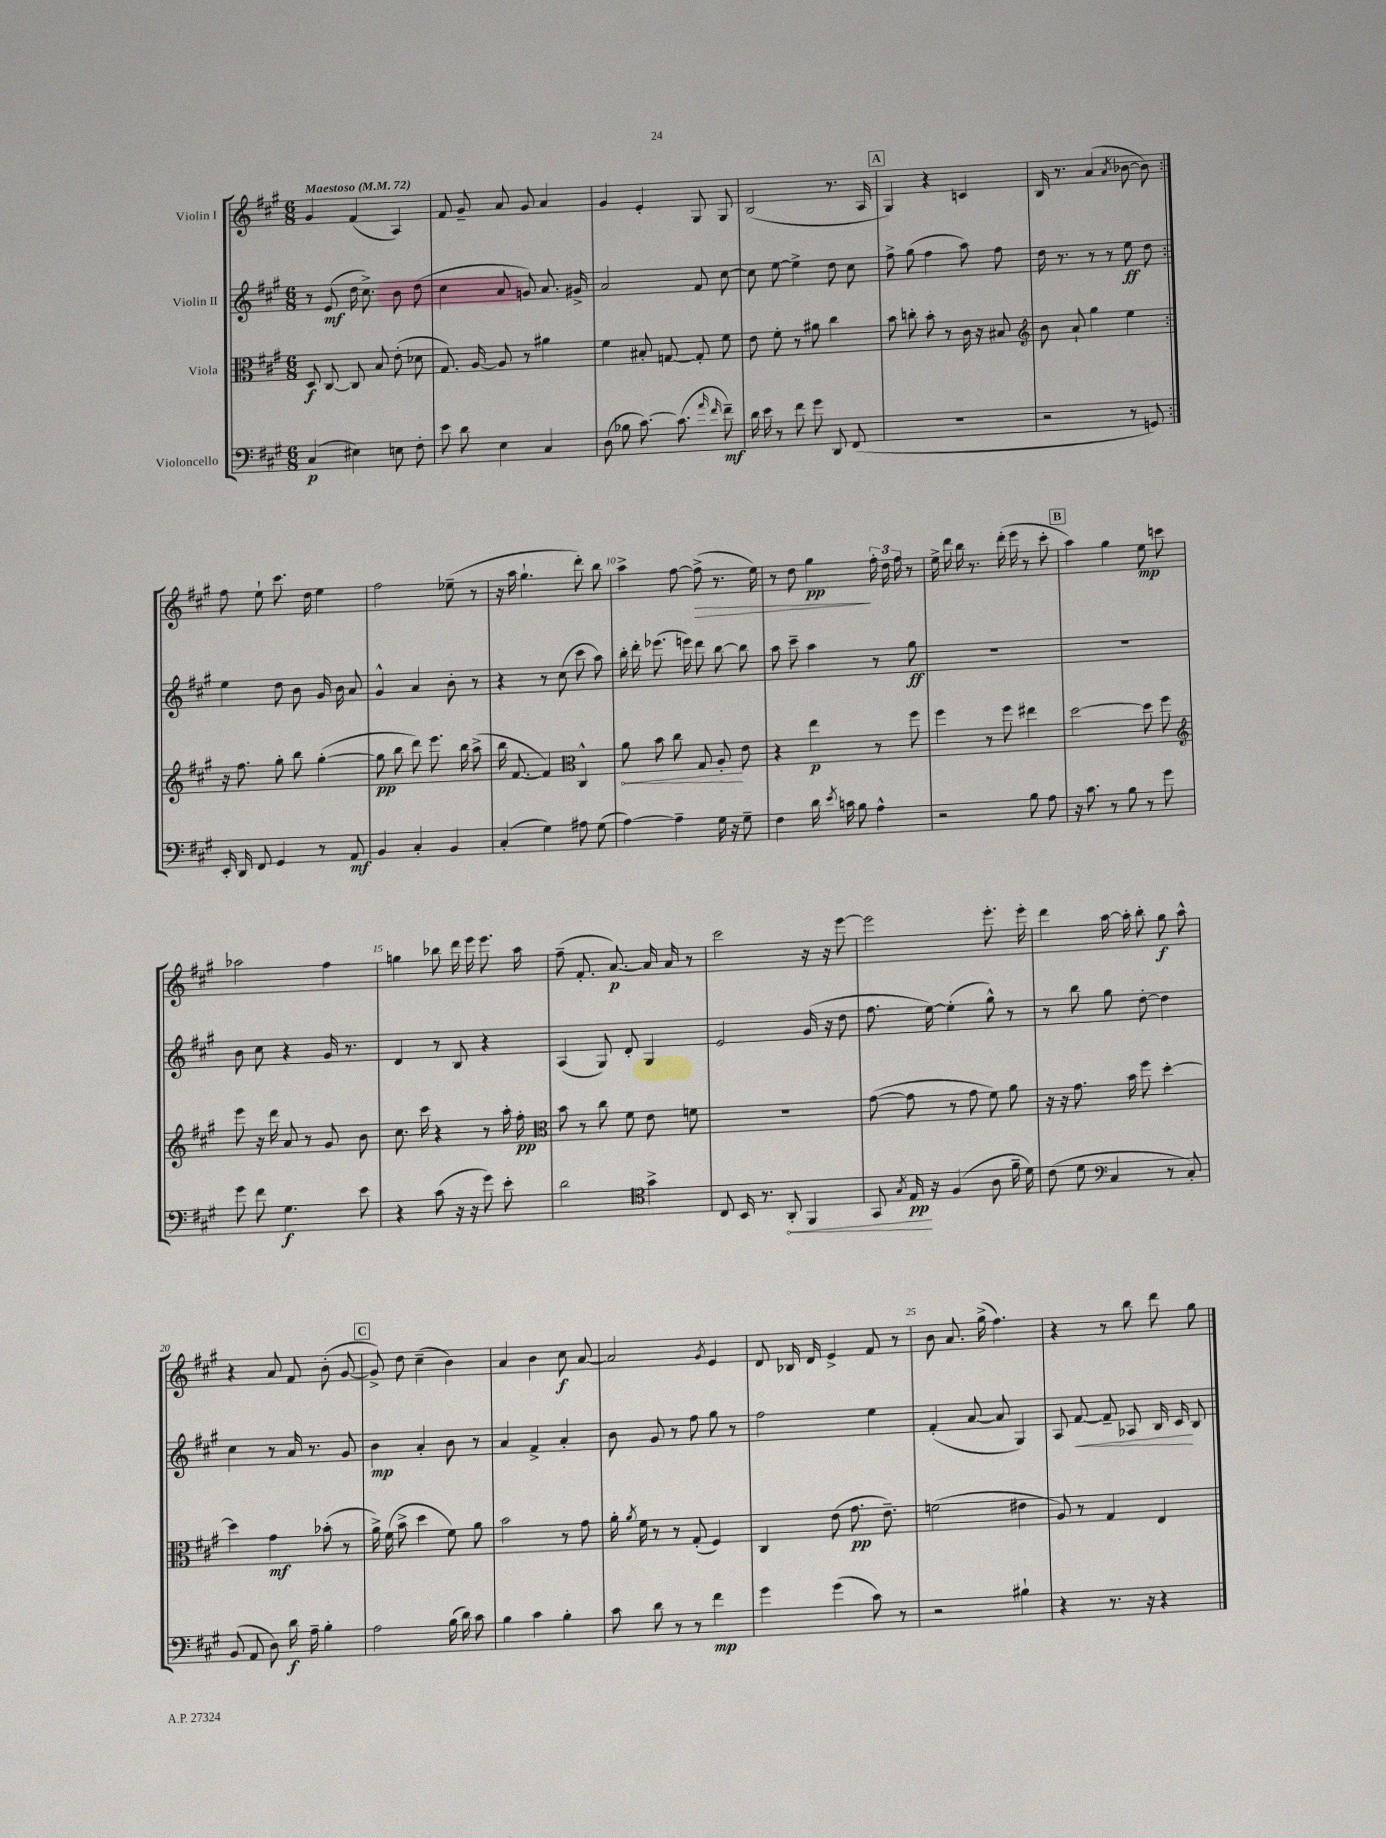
<<
\new StaffGroup <<
\new Staff = "s0" \with { instrumentName = "Violin I" } {
    \clef treble \key a \major \numericTimeSignature \time 6/8 \tempo "Maestoso" 4 = 72
    \autoBeamOff \repeat volta 2 { gis'4 fis'4( a4) |
    fis'8 gis'8-- a'8 gis'8 a'4 |
    gis'4 e'4-. gis8 gis8 |
    b2( r8. a16 |
    \mark \markup { \box "A" } gis4) r4 c'4 |
    b16 r8. a'4( \acciaccatura { a'8 } bes'8~ bes'8) | }
    fis''8 e''8-! cis'''8. d''16 e''4 |
    fis''2 ees''8--( r8 |
    r16 a''16 gis''4.-! d'''8-.) b''8 |
    a''4-> fis''8~ fis''8->\>( r8. e''16) |
    r8 d''8 gis''4\pp\! \tuplet 3/2 { fis''16-. d''16 fis''16 } r8 |
    e''16-> d'''16 b''16 r8. d'''16-.( e'''16 r8 cis'''8-. |
    \mark \markup { \box "B" } a''4) gis''4 e''8\mp c'''8 |
    aes''2 fis''4 |
    g''4 bes''8 d'''16 e'''16 e'''8. a''16 |
    fis''8--( fis'8.-. a'8.~\p) a'16 a'16 r8 |
    cis'''2 r16 r16 e'''8~ |
    e'''2 e'''8.-. e'''16-. |
    d'''4 a''16~ a''16-. b''8-. gis''8\f a''8-^ |
    r4 a'8 fis'8 b'8-.( gis'8~ |
    \mark \markup { \box "C" } gis'8->) d''8 cis''4--( b'4) |
    a'4 b'4 cis''8\f a'8~ |
    a'2 \acciaccatura { gis'8 } e'4 |
    d'8 bes16 d'16 e'4-> fis'8 r8 |
    b'8 a'8. gis''16->( fis''4.) |
    r4 r8 b''8 d'''8 gis''8 \bar "|." |
}
\new Staff = "s1" \with { instrumentName = "Violin II" } {
    \clef treble \key a \major \numericTimeSignature \time 6/8
    \autoBeamOff \repeat volta 2 { r8 e'8\mf( d''16 cis''8.->) b'8 d''8( |
    cis''4 a'8 g'8) a'8. gis'16-> |
    a'2 fis'8 cis''8~ |
    cis''8 e''8~ e''4-> d''8 cis''8 |
    \mark \markup { \box "A" } fis''8-> gis''8( fis''4 a''8) fis''8 |
    d''16 r8. r8 r8 e''8\ff d''8 | }
    e''4 d''8 b'8 gis'16 b'16 a'8 |
    gis'4-^ a'4 b'8-. r8 |
    r4 r8 cis''8( cis'''8 a''8) |
    b''16-. d'''16-. ees'''8.( e'''16) d'''8 b''8~ b''8 |
    a''8 cis'''8-- a''4 r8 gis''8\ff |
    R2. |
    \mark \markup { \box "B" } R2. |
    b'8 cis''8 r4 gis'16 r8. |
    d'4 r8 b8 r4 |
    a4( gis8) d'8-. gis4 |
    e'2 gis'16( r16 d''8 |
    fis''8. e''16~) e''4-.( gis''8-^) r8 |
    r8 b''8 gis''8 d''8~-. d''4 |
    cis''4 r8 a'16 r8. gis'8 |
    \mark \markup { \box "C" } b'4\mp a'4-. b'8 r8 |
    a'4 fis'4-> a'4-. |
    b'8 gis'8 r8 fis''8 gis''8 r8 |
    fis''2 e''4 |
    fis'4-.( a'8~ a'8 gis4) |
    a8 fis'8~\< fis'8-- aes8 b16 cis'16\! b8 \bar "|." |
}
\new Staff = "s2" \with { instrumentName = "Viola" } {
    \clef alto \key a \major \numericTimeSignature \time 6/8
    \autoBeamOff \repeat volta 2 { d8\f cis8~ cis8 b8 e'8-.( des'8 |
    gis8.) a16~ a8 r8 ais'4 |
    fis'4 bis8-. g8~ g8-. fis'8 |
    e'8 fis'8-. r8 ais'8 cis''4 |
    \mark \markup { \box "A" } b'8 c''8-. b'8-. r8 cis'16 r16 bis8 |
    \clef treble b'8 a'8-! gis''4 e''4 | }
    r16 fis''8. gis''8-. b''8 gis''4~-.( |
    gis''8\pp b''8 d'''8) e'''8. b''16 a''8->( |
    b''16 fis'8.~ fis'4) \clef alto cis4-^ |
    \once \override Hairpin.circled-tip = ##t a'8\< b'8 cis''8 gis8 a8-.\! e'8 |
    r4 e''4\p r8 fis''8 |
    fis''4 r8 fis''8 eis''4 |
    \mark \markup { \box "B" } d''2~ d''8 fis''8 |
    \clef treble e'''8 r16 d'''16 a'8 r8 gis'8 b'8 |
    cis''8. cis'''16 r4 r8 a''16-. fis''16-.\pp |
    \clef alto b'8 r8 cis''8 fis'8 e'8 f'8 |
    R2. |
    gis'8~( gis'8 r8 gis'8 fis'8) a'8 |
    r16 r16 gis'8. b'16 fis''8 d''4~-. |
    d''4 gis'4\mf bes'8-.( r8 |
    \mark \markup { \box "C" } a'16->) fis'16( b'8-> d''4 fis'8) a'8 |
    b'2 r8 gis'8 |
    a'16-. \acciaccatura { a'8 } fis'16 r8 r8 gis8-.( fis4) |
    cis4 e'8( gis'8.\pp e'8.--) |
    f'2( eis'4 |
    a8) r8 gis4 e4 \bar "|." |
}
\new Staff = "s3" \with { instrumentName = "Violoncello" } {
    \clef bass \key a \major \numericTimeSignature \time 6/8
    \autoBeamOff \repeat volta 2 { cis4\p( eis4) e8 fis8-. |
    e'8 d'8 e4 cis4 |
    d8( bes8 cis'8.~) cis'8.( \grace { a'16 fis'16 } fis'8--\mf) |
    d'16 e'16 r8 fis'8 gis'8 d,8 fis,8( |
    \mark \markup { \box "A" } R2. |
    r2 r8 g,8) | }
    e,16-. d,16 fis,8 gis,4 r8 a,8\mf |
    b,4 cis4-. b,4 |
    cis4-.( gis4) ais8 gis8( |
    a4~) a4-- gis16 r16 gis8-- |
    fis4 d'16 \acciaccatura { e'8 } c'16 b8 a4-^ |
    r2 b8 a8 |
    \mark \markup { \box "B" } r16 cis'8. r8 b8 r8 gis'8 |
    gis'8 fis'8 gis4.\f e'8 |
    r4 cis'8( r16 r16 gis'8) e'8-. |
    d'2 \clef tenor gis'4-> |
    cis8 b,16 r8. \once \override Hairpin.circled-tip = ##t a,8-.\< fis,4 |
    gis,8 \acciaccatura { gis8 } e16\pp\! r16 fis4( a8 fis'16-- d'16) |
    cis'8( d'8 \clef bass cis4 r8 cis8-.) |
    b,8( a,8 d8) d'16\f a16-- b4-. |
    \mark \markup { \box "C" } a2 b16( d'16) cis'8 |
    b4 cis'4 b4-. |
    cis'8 d'8 r8 r8 fis'4\mp |
    gis'4 gis'4( cis'8) r8 |
    r2 bis4-! |
    r4 r8. r16 r4 \bar "|." |
}
>>
>>
\layout { \context { \Score \override BarNumber.break-visibility = ##(#f #t #t) barNumberVisibility = #(every-nth-bar-number-visible 5) } }
